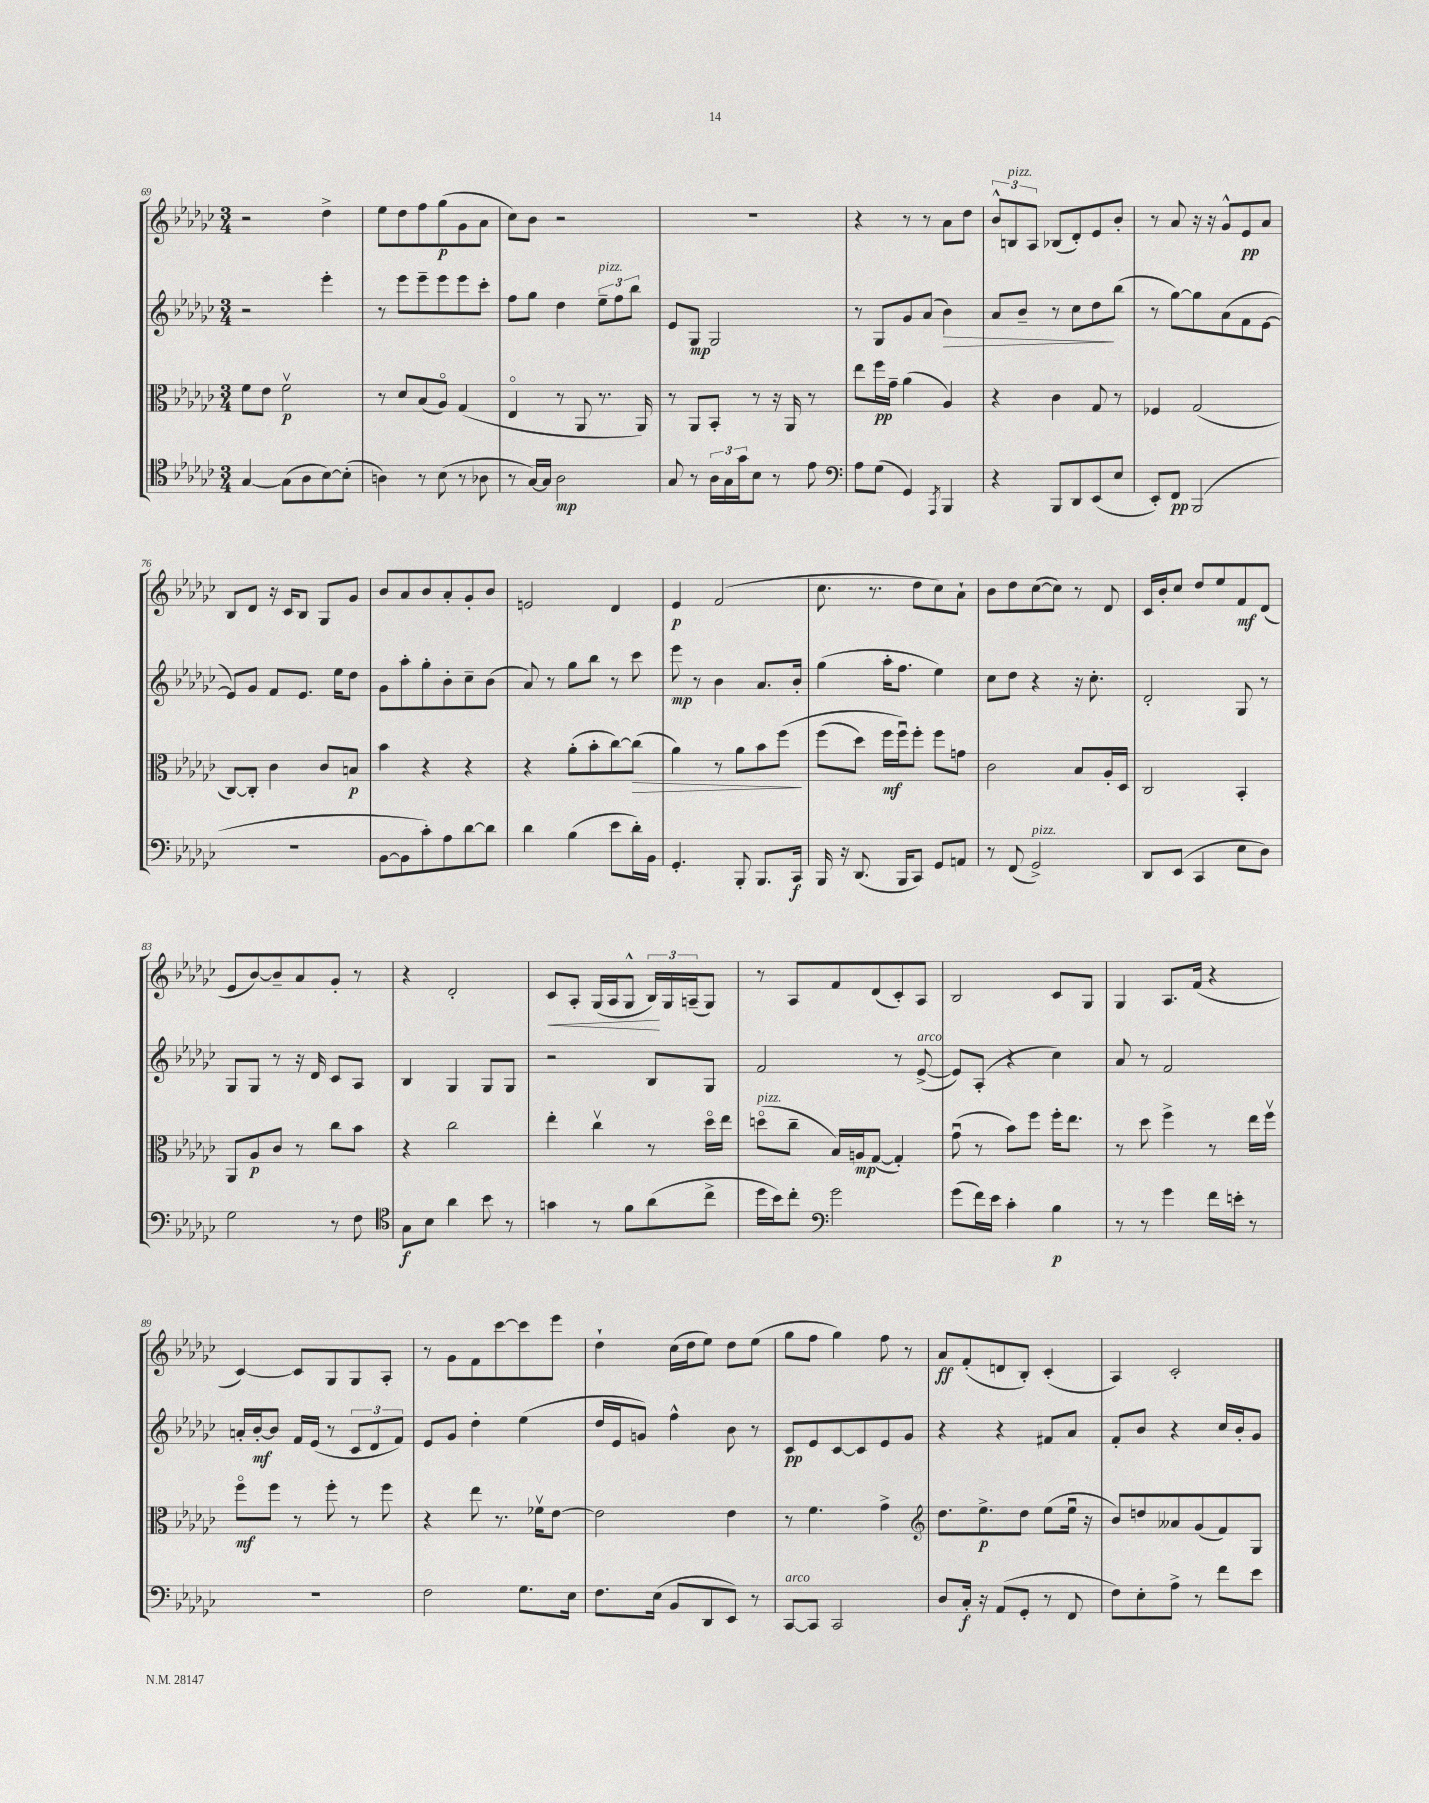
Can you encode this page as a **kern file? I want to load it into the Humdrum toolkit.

**kern	**dynam	**kern	**dynam	**kern	**dynam	**kern	**dynam
*part4	*part4	*part3	*part3	*part2	*part2	*part1	*part1
*staff4	*staff4	*staff3	*staff3	*staff2	*staff2	*staff1	*staff1
*clefC4	*	*clefC3	*	*clefG2	*	*clefG2	*
*k[b-e-a-d-g-c-]	*	*k[b-e-a-d-g-c-]	*	*k[b-e-a-d-g-c-]	*	*k[b-e-a-d-g-c-]	*
*M3/4	*	*M3/4	*	*M3/4	*	*M3/4	*
=69	=69	=69	=69	=69	=69	=69	=69
[4G-/	.	8f\L	.	2r	.	2r	.
.	.	8e-\J	.	.	.	.	.
(8G-\L]	.	2fv\	p	.	.	.	.
8A-\	.	.	.	.	.	.	.
[8B-\)	.	.	.	4eee-'\	.	4dd-^\	.
(8B-'\J]	.	.	.	.	.	.	.
=70	=70	=70	=70	=70	=70	=70	=70
4An\)	.	8r	.	8r	.	8ee-\L	.
.	.	8d-/L	.	8eee-\L	.	8dd-\	.
8r	.	(8B-/	.	8eee-~\	.	8ff\	.
(8B-\	.	8A-/J)	.	8eee-\	.	(8gg-\	p
8r	.	(4G-/	.	8eee-\	.	8g-\	.
8A-X\	.	.	.	8ccc-'\J	.	8a-\J	.
=71	=71	=71	=71	=71	=71	=71	=71
8r	.	4E-/	.	8ff\L	.	8cc-\L)	.
[16G-/LL)	.	.	.	8gg-\J	.	8b-\J	.
16G-/JJ]	.	.	.	.	.	.	.
2A-\	mp	8r	.	4dd-\	.	2r	.
.	.	8AA-/	.	.	.	.	.
!	!	!	!	!LO:TX:a:i:t=pizz.	!	!	!
.	.	8.r	.	12ee-~\L	.	.	.
.	.	.	.	12ff\	.	.	.
.	.	.	.	12bb-\J	.	.	.
.	.	16AA-/)	.	.	.	.	.
=72	=72	=72	=72	=72	=72	=72	=72
8G-/	.	8r	.	8e-/L	.	2.r	.
8r	.	8AA-/L	.	8G-/J	mp	.	.
24A-\LL	.	8BB-'/J	.	2G-/	.	.	.
24G-\	.	.	.	.	.	.	.
24g-\J	.	.	.	.	.	.	.
8B-\J	.	8r	.	.	.	.	.
8r	.	16r	.	.	.	.	.
.	.	16AA-/	.	.	.	.	.
8e-\	.	8r	.	.	.	.	.
=73	=73	=73	=73	=73	=73	=73	=73
*clefF4	*	*	*	*	*	*	*
8A-\L	.	8ee-\L	.	8r	.	4r	.
(8G-\J	.	16ff\L	pp	8G-/L	.	.	.
.	.	16g-~\JJ	.	.	.	.	.
4GG-/)	.	(4a-\	.	8g-/	.	8r	.
.	.	.	.	(8a-/J	.	8r	.
8qAAA-/	.	.	.	.	.	.	.
!	!	!	!	!	!LO:HP:b	!	!
4BBB-/	.	4A-/)	.	4b-\)	>	8a-\L	.
.	.	.	.	.	.	8dd-\J	.
=74	=74	=74	=74	=74	=74	=74	=74
4r	.	4r	.	8a-/L	.	12b-^^/L	.
!	!	!	!	!	!	!LO:TX:a:i:t=pizz.	!
.	.	.	.	.	.	12Bn/	.
.	.	.	.	8b-~/J	.	.	.
.	.	.	.	.	.	12A-/J	.
8BBB-/L	.	4c-\	.	8r	.	(8B-X/L	.
8DD-/	.	.	.	8cc-\L	.	8d-'/)	.
(8EE-/	.	8G-/	.	8dd-\	.	8e-/	.
8E-/J	.	8r	.	(8bb-\J	]	8b-'/J	.
=75	=75	=75	=75	=75	=75	=75	=75
8EE-'/L)	.	4F-X/	.	8r	.	8r	.
8FF/J	pp	.	.	[8gg-\L)	.	8a-/	.
(2BBB-/	.	(2G-/	.	8gg-\]	.	16r	.
.	.	.	.	.	.	16r	.
.	.	.	.	(8a-\	.	8g-^^/L	.
.	.	.	.	8f\	.	8e-/	pp
.	.	.	.	[8e-\J	.	8a-/J	.
!!LO:LB:g=z
=76	=76	=76	=76	=76	=76	=76	=76
2.r	.	[8C-/L)	.	8e-/L])	.	8B-/L	.
.	.	8C-'/J]	.	8g-/J	.	8d-/J	.
.	.	4c-\	.	8f/L	.	16r	.
.	.	.	.	.	.	16c-/KL	.
.	.	.	.	8.e-/J	.	8B-/J	.
.	.	8c-/L	.	.	.	8G-/L	.
.	.	.	.	16ee-\KL	.	.	.
.	.	8Bn/J	p	8dd-\J	.	8g-/J	.
=77	=77	=77	=77	=77	=77	=77	=77
[8BB-\L	.	4b-\	.	8g-\L	.	8b-/L	.
8BB-\]	.	.	.	8aa-'\	.	8a-/	.
8c-'\)	.	4r	.	8gg-'\	.	8b-/	.
8A-\	.	.	.	8b-'\	.	8a-'/	.
[8d-\	.	4r	.	8cc-~\	.	8g-'/	.
8d-\J]	.	.	.	(8b-\J	.	8b-/J	.
=78	=78	=78	=78	=78	=78	=78	=78
4d-\	.	4r	.	8a-/)	.	2en/	.
.	.	.	.	8r	.	.	.
(4B-\	.	(8a-'\L	.	8gg-\L	.	.	.
.	.	8b-'\	.	8bb-\J	.	.	.
8e-\L	.	[8cc-\)	.	8r	.	4d-/	.
!	!	!	!LO:HP:b	!	!	!	!
16d-'\L)	.	(8cc-\J]	>	8ccc-\	.	.	.
16BB-\JJ	.	.	.	.	.	.	.
=79	=79	=79	=79	=79	=79	=79	=79
4.GG-'/	.	4a-\)	.	8eee-\	mp	4e-/	p
.	.	.	.	8r	.	.	.
.	.	8r	.	4b-\	.	(2f/	.
8BBB-'/	.	8a-\L	.	.	.	.	.
8.BBB-/L	.	8b-\	.	8.a-/L	.	.	.
.	.	(8ff\J	.	.	.	.	.
16CC-/Jk	f	.	.	16b-'/Jk	.	.	.
.	.	.	]	.	.	.	.
=80	=80	=80	=80	=80	=80	=80	=80
16BBB-/	.	(8ff\L	.	(4gg-\	.	8.cc-\	.
16r	.	.	.	.	.	.	.
(8.DD-/	.	8dd-\J)	.	.	.	.	.
.	.	.	.	.	.	8.r	.
.	.	16ff\LL	mf	16aa-'\KL	.	.	.
16BBB-/KL	.	16ffu\J)	.	8.ff\J	.	.	.
8CC-/J)	.	8ff'\J	.	.	.	8dd-\L	.
8GG-/L	.	8ff\L	.	4ee-\)	.	8cc-\)	.
8AAn/J	.	8gn\J	.	.	.	8a-`\J	.
=81	=81	=81	=81	=81	=81	=81	=81
8r	.	2c-\	.	8cc-\L	.	8b-\L	.
(8FF/	.	.	.	8dd-\J	.	8dd-\	.
!LO:TX:a:i:t=pizz.	!	!	!	!	!	!	!
2GG-^/)	.	.	.	4r	.	([8cc-\	.
.	.	.	.	.	.	8cc-\J])	.
.	.	8B-/L	.	16r	.	8r	.
.	.	.	.	8.cc-'\	.	.	.
.	.	16A-'/L	.	.	.	8d-/	.
.	.	16D-/JJ	.	.	.	.	.
=82	=82	=82	=82	=82	=82	=82	=82
8DD-/L	.	2C-/	.	2d-'/	.	16c-/LL	.
.	.	.	.	.	.	16b-'/J	.
(8EE-/J	.	.	.	.	.	8cc-/J	.
4CC-/	.	.	.	.	.	8dd-/L	.
.	.	.	.	.	.	8ee-/	.
8E-\L	.	4BB-'/	.	8G-/	.	8f/	mf
8D-\J)	.	.	.	8r	.	(8d-/J	.
!!LO:LB:g=z
=83	=83	=83	=83	=83	=83	=83	=83
2G-\	.	8AA-/L	.	8G-/L	.	8e-/L	.
.	.	8A-/	p	8G-/J	.	[8b-/)	.
.	.	8c-/J	.	8r	.	8b-~/]	.
.	.	8r	.	16r	.	8a-/	.
.	.	.	.	16d-/	.	.	.
8r	.	8cc-\L	.	8c-/L	.	8g-'/J	.
8F\	.	8b-\J	.	8A-/J	.	8r	.
=84	=84	=84	=84	=84	=84	=84	=84
*clefC4	*	*	*	*	*	*	*
8G-\L	f	4r	.	4B-/	.	4r	.
8B-\J	.	.	.	.	.	.	.
4a-\	.	2cc-\	.	4G-/	.	2d-'/	.
8b-\	.	.	.	8G-/L	.	.	.
8r	.	.	.	8G-/J	.	.	.
=85	=85	=85	=85	=85	=85	=85	=85
!	!	!	!	!	!	!	!LO:HP:b
4gn\	.	4ee-'\	.	2r	.	8c-/L	<
.	.	.	.	.	.	8A-'/J	.
8r	.	4cc-v\	.	.	.	(16G-/LL	.
.	.	.	.	.	.	16A-/J	.
8f\L	.	.	.	.	.	8G-^^/J	.
(8a-\	.	8r	.	8B-/L	.	24B-/LL)	.
.	.	.	.	.	.	24G-/	[
.	.	.	.	.	.	(24An~/J	.
8cc-^\J	.	16dd-\LL	.	8G-/J	.	8G-/J)	.
.	.	16ee-\JJ	.	.	.	.	.
=86	=86	=86	=86	=86	=86	=86	=86
!	!	!LO:TX:a:i:t=pizz.	!	!	!	!	!
16dd-\LL	.	(8ddn\L	.	2f/	.	8r	.
16b-\J)	.	.	.	.	.	.	.
8cc-'\J	.	8cc-~\J	.	.	.	8A-/L	.
*clefF4	*	*	*	*	*	*	*
2g-\	.	16B-/LL)	.	.	.	8f/	.
.	.	16An/J	mp	.	.	.	.
.	.	([8G-/J	.	.	.	(8d-/	.
.	.	4G-'/])	.	8r	.	8c-'/)	.
!	!	!	!	!LO:TX:a:i:t=arco	!	!	!
.	.	.	.	([8e-^/	.	8A-/J	.
=87	=87	=87	=87	=87	=87	=87	=87
(8g-\L	.	(8g-u\	.	8e-/L])	.	2B-/	.
16f\L)	.	8r	.	(8A-'/J	.	.	.
16e-\JJ	.	.	.	.	.	.	.
4c-'\	.	8b-\L)	.	4r	.	.	.
.	.	8ff\J	.	.	.	.	.
4B-\	p	16ff'\KL	.	4cc-\)	.	8c-/L	.
.	.	8.ee-\J	.	.	.	.	.
.	.	.	.	.	.	8G-/J	.
=88	=88	=88	=88	=88	=88	=88	=88
8r	.	8r	.	8a-/	.	4G-/	.
8r	.	8dd-\	.	8r	.	.	.
4g-\	.	4ff^\	.	2f/	.	8.A-/L	.
.	.	.	.	.	.	(16f/Jk	.
16f\LL	.	8r	.	.	.	4r	.
16en'\JJ	.	.	.	.	.	.	.
8r	.	16ee-\LL	.	.	.	.	.
.	.	16ffv\JJ	.	.	.	.	.
!!LO:LB:g=z
=89	=89	=89	=89	=89	=89	=89	=89
2.r	.	8ff\L	mf	16an'/LL	.	[4c-/)	.
.	.	.	.	[16b-'/J	mf	.	.
.	.	8ff\J	.	8b-/J]	.	.	.
.	.	8r	.	16f/LL	.	8c-/L]	.
.	.	.	.	(16e-/JJ	.	.	.
.	.	8ff'\	.	8r	.	8G-/	.
.	.	8r	.	12c-/L	.	8G-/	.
.	.	.	.	12d-/	.	.	.
.	.	8ff\	.	.	.	8A-'/J	.
.	.	.	.	12f/J)	.	.	.
=90	=90	=90	=90	=90	=90	=90	=90
2F\	.	4r	.	8e-/L	.	8r	.
.	.	.	.	8g-/J	.	8g-\L	.
.	.	8ee-\	.	4dd-'\	.	8f\	.
.	.	8.r	.	.	.	[8ccc-\	.
8.G-\L	.	.	.	(4ee-\	.	8ccc-\]	.
.	.	16f-Xv\KL	.	.	.	.	.
.	.	[8e-\J	.	.	.	8eee-\J	.
16E-\Jk	.	.	.	.	.	.	.
=91	=91	=91	=91	=91	=91	=91	=91
8.F\L	.	2e-\]	.	16dd-/LL	.	4dd-`\	.
.	.	.	.	16e-/J	.	.	.
.	.	.	.	8gn/J)	.	.	.
(16E-\Jk	.	.	.	.	.	.	.
8BB-/L	.	.	.	4ff^^\	.	(16cc-\LL	.
.	.	.	.	.	.	16dd-\J	.
8DD-/	.	.	.	.	.	8ee-\J)	.
8EE-/J)	.	4e-\	.	8b-\	.	8dd-\L	.
8r	.	.	.	8r	.	(8ee-\J	.
=92	=92	=92	=92	=92	=92	=92	=92
!LO:TX:a:i:t=arco	!	!	!	!	!	!	!
[8CC-/L	.	8r	.	8c-/L	pp	8gg-\L	.
8CC-/J]	.	4.f\	.	8e-/	.	8ff\J	.
2CC-/	.	.	.	[8c-/	.	4gg-\)	.
.	.	.	.	8c-/]	.	.	.
.	.	4g-^\	.	8e-/	.	8ff\	.
.	.	.	.	8g-/J	.	8r	.
=93	=93	=93	=93	=93	=93	=93	=93
*	*	*clefG2	*	*	*	*	*
8D-/L	.	8.dd-\L	.	4r	.	8a-/L	ff
16C-'/Jk	f	.	.	.	.	(8f'/	.
16r	.	8.ee-^\	p	.	.	.	.
(8AA-/L	.	.	.	4r	.	8dn/	.
8GG-'/J	.	8dd-\J	.	.	.	8B-'/J)	.
8r	.	(8ee-\L	.	8f#X/L	.	(4c-'/	.
8FF/	.	16ee-u\Jk	.	8a-/J	.	.	.
.	.	16r	.	.	.	.	.
=94	=94	=94	=94	=94	=94	=94	=94
8F\L)	.	8b-/L)	.	8f'/L	.	4A-/)	.
8E-'\	.	8ddn/	.	8b-/J	.	.	.
8A-^\J	.	8a--X/	.	4r	.	2c-'/	.
8r	.	(8g-/	.	.	.	.	.
8f\L	.	8f/)	.	16cc-/LL	.	.	.
.	.	.	.	16b-'/J	.	.	.
8e-\J	.	8G-/J	.	8g-/J	.	.	.
==	==	==	==	==	==	==	==
*-	*-	*-	*-	*-	*-	*-	*-
